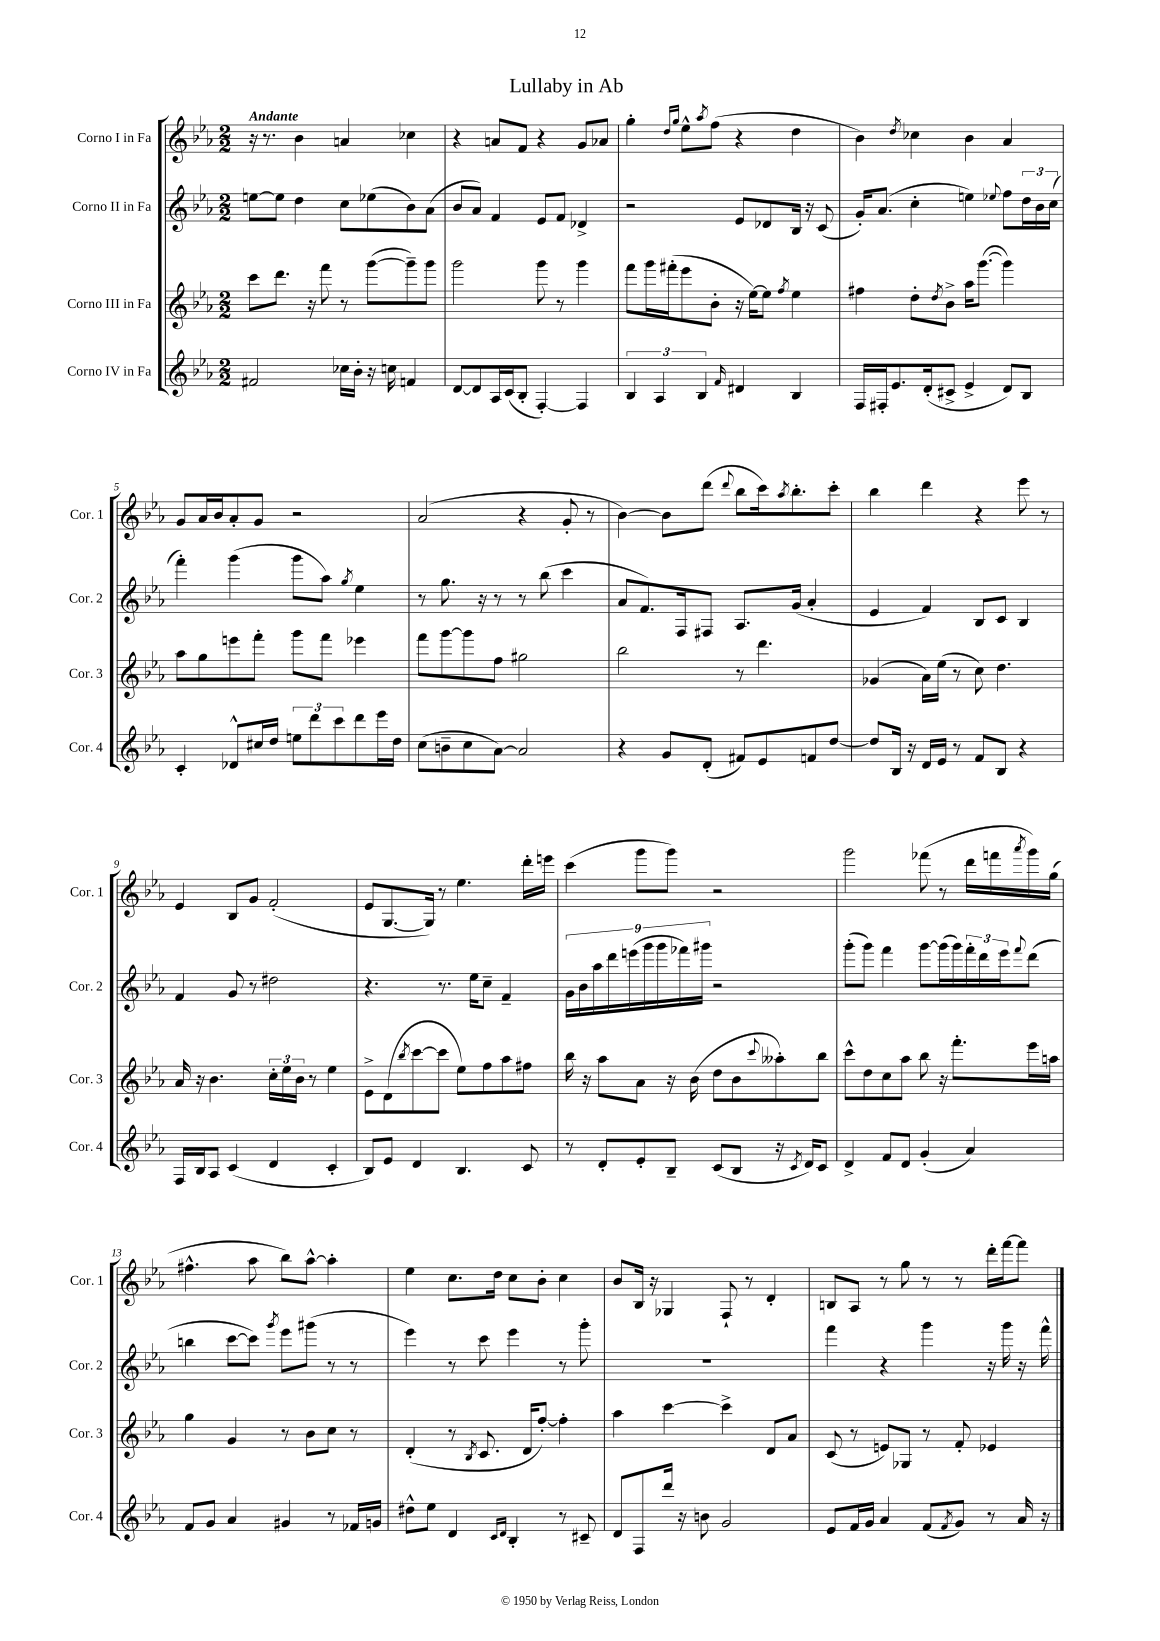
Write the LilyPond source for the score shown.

\header { title = "Lullaby in Ab" }
<<
\new StaffGroup <<
\new Staff = "s0" \with { instrumentName = "Corno I in Fa" shortInstrumentName = "Cor. 1" } {
    \clef treble \key ees \major \numericTimeSignature \time 2/2 \tempo "Andante"
    r16 r8. bes'4 a'4 ces''4 |
    r4 a'8 f'8 r4 g'8 aes'8 |
    g''4-. \grace { d''16 g''16 } ees''8-^ \acciaccatura { aes''8 } f''8( r4 d''4 |
    bes'4) \acciaccatura { d''8 } ces''4 bes'4 aes'4 |
    g'8 aes'16 bes'16 aes'8-. g'8 r2 |
    aes'2( r4 g'8-. r8 |
    bes'4~) bes'8 d'''8( \appoggiatura { d'''8 } bes''8 c'''16) \acciaccatura { aes''8 } bes''8.-. c'''8-. |
    bes''4 d'''4 r4 ees'''8 r8 |
    ees'4 bes8 g'8 f'2-.( |
    ees'8 g8.~ g16) r8 ees''4. d'''16-. e'''16 |
    c'''4( g'''8 g'''8) r2 |
    g'''2 fes'''8( r8 d'''16 f'''16 \acciaccatura { aes'''8 } g'''16) g''16( |
    fis''4.-^ aes''8 bes''8) aes''8~-^ aes''4-. |
    ees''4 c''8. d''16 c''8 bes'8-. c''4 |
    bes'8 bes16 r16 ges4 f8-! r8 d'4-. |
    b8 aes8 r8 g''8 r8 r8 d'''16-. f'''16~ f'''8 \bar "|." |
}
\new Staff = "s1" \with { instrumentName = "Corno II in Fa" shortInstrumentName = "Cor. 2" } {
    \clef treble \key ees \major \numericTimeSignature \time 2/2
    e''8~ e''8 d''4 c''8 ees''8( bes'8) aes'8( |
    bes'8 aes'8) f'4 ees'8 f'8 des'4-> |
    r2 ees'8 des'8 bes16 r16 c'8( |
    g'16-.) aes'8.( c''4-. e''4) \appoggiatura { ees''8 } f''8 \tuplet 3/2 { d''16 bes'16 c''16( } |
    f'''4-.) g'''4( g'''8 aes''8) \acciaccatura { g''8 } ees''4 |
    r8 g''8. r16 r8 r8 bes''8( c'''4 |
    aes'8 f'8.) f16 fis8 aes8. g'16( aes'4-. |
    ees'4 f'4) bes8 c'8 bes4 |
    f'4 g'8 r8 dis''2 |
    r4. r8. ees''16 c''8-- f'4-- |
    \tuplet 9/8 { g'16 bes'16 aes''16 d'''16 e'''16( g'''16 g'''16 fes'''16) gis'''16 } r2 |
    g'''8-.( g'''8) f'''4 g'''8~ g'''16( g'''16) \tuplet 3/2 { f'''16-. d'''16 ees'''16 } \appoggiatura { f'''8 } d'''8( |
    b''4 c'''8~ c'''8) \acciaccatura { g'''8 } ees'''8 gis'''8( r8 r8 |
    ees'''4) r8 c'''8 ees'''4 r8 g'''8-. |
    R1 |
    f'''4 r4 g'''4 r16 g'''16 r16 f'''16-^ \bar "|." |
}
\new Staff = "s2" \with { instrumentName = "Corno III in Fa" shortInstrumentName = "Cor. 3" } {
    \clef treble \key ees \major \numericTimeSignature \time 2/2
    c'''8 d'''8. r16 f'''8 r8 g'''8~( g'''8--) g'''8 |
    g'''2 g'''8 r8 g'''4 |
    f'''8 g'''16 fis'''16-.( ees'''8 bes'8-. r16 ees''16~) ees''8 \acciaccatura { f''8 } ees''4 |
    fis''4 d''8-. \acciaccatura { d''8 } bes'8-> aes''16 g'''8.~( g'''4) |
    aes''8 g''8 e'''8 f'''8-. g'''8 f'''8 ees'''4 |
    f'''8 g'''8~ g'''8 f''8 gis''2 |
    bes''2 r8 d'''4. |
    ges'4( aes'16) ees''16( r8 c''8) d''4. |
    aes'16 r16 bes'4. \tuplet 3/2 { c''16-. ees''16 bes'16 } r8 ees''4 |
    ees'8-> d'8( \acciaccatura { bes''8 } c'''8~ c'''8 ees''8) f''8 aes''8 fis''8 |
    bes''16 r16 aes''8 aes'8 r16 bes'16( d''8 bes'8 \appoggiatura { c'''8 } aeses''8-.) bes''8 |
    c'''8-^ d''8 c''8 aes''8 bes''8 r16 f'''8.-. ees'''16 a''16 |
    g''4 g'4 r8 bes'8 c''8 r8 |
    d'4-.( r8 \acciaccatura { bes8 } c'8. d'16 f''8~-.) f''4-. |
    aes''4 c'''4~ c'''4-> d'8 aes'8 |
    c'8( r8 e'8) ges8 r8 f'8-. ees'4 \bar "|." |
}
\new Staff = "s3" \with { instrumentName = "Corno IV in Fa" shortInstrumentName = "Cor. 4" } {
    \clef treble \key ees \major \numericTimeSignature \time 2/2
    fis'2 ces''16 bes'16-. r16 c''16 f'4 |
    d'8~ d'8 aes16 c'16( bes8-. f4~-.) f4 |
    \tuplet 3/2 { bes4 aes4 bes4 } \grace { f'16 } dis'4 bes4 |
    f16 fis16-. ees'8. d'16-.( cis'8-> ees'4-> d'8) bes8 |
    c'4-. des'8-^ cis''16 d''16 \tuplet 3/2 { e''8 d'''8 c'''8 } d'''8 ees'''16 d''16 |
    c''8( b'8-- c''8 aes'8~) aes'2 |
    r4 g'8 d'8-.( fis'8) ees'8 f'8 d''8~ |
    d''8 bes16 r16 d'16 ees'16 r8 f'8 bes8 r4 |
    f16 bes16 aes8 c'4( d'4 c'4-. |
    bes8) ees'8 d'4 bes4. c'8 |
    r8 d'8-. ees'8-. bes8-- c'8( bes8 r16 \acciaccatura { c'8 } d'16) c'8 |
    d'4-> f'8 d'8 g'4-.( aes'4) |
    f'8 g'8 aes'4 gis'4 r8 fes'16 g'16 |
    dis''8-^ ees''8 d'4 \grace { c'16 d'16 } bes4-. r8 cis'8-- |
    d'8 f8 d'''16 r16 b'8 g'2 |
    ees'8 f'16 g'16 aes'4 f'8( \acciaccatura { f'8 } g'8) r8 aes'16 r16 \bar "|." |
}
>>
>>
